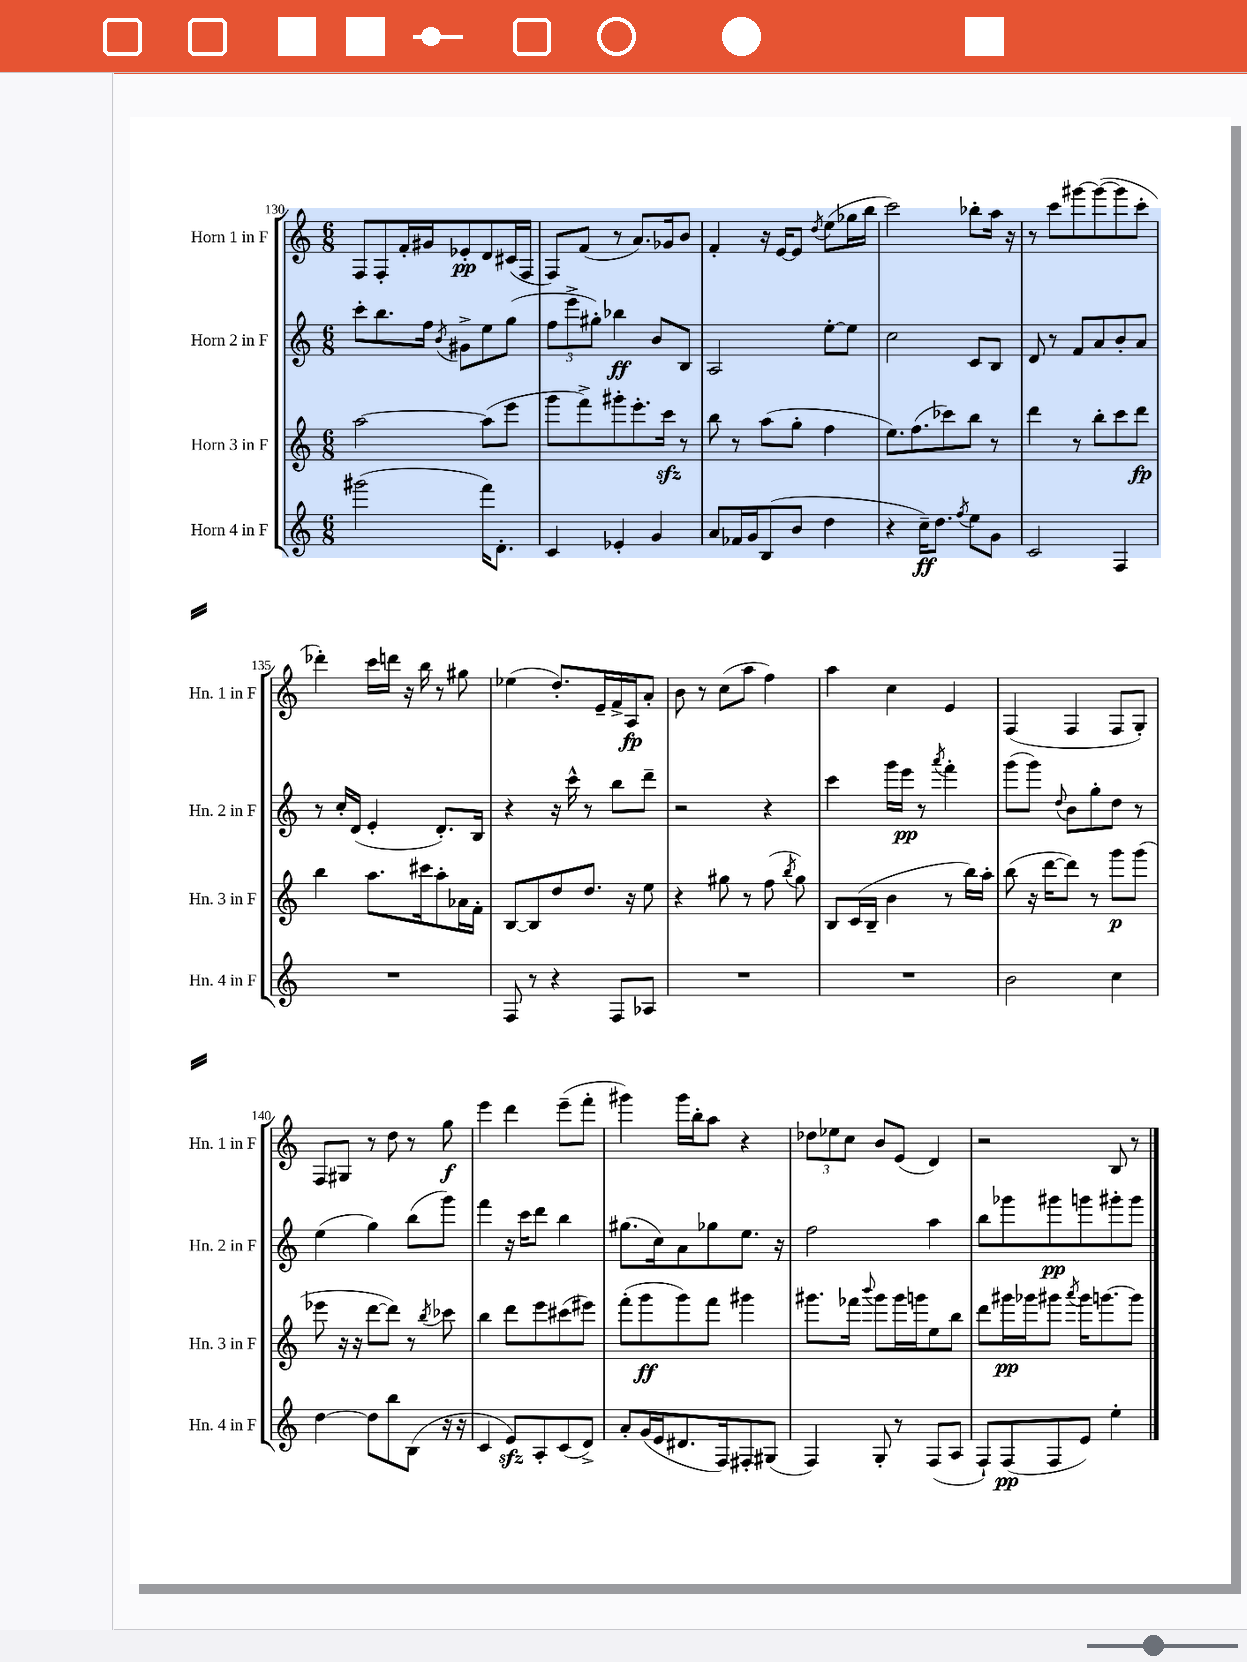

**kern	**kern	**kern	**kern
*staff4	*staff3	*staff2	*staff1
*clefG2	*clefG2	*clefG2	*clefG2
*k[]	*k[]	*k[]	*k[]
*M6/8	*M6/8	*M6/8	*M6/8
(2ggg#	[2aa	8ccc'	8F
.	.	8.bb	8F'
.	.	.	16f'
.	.	16ff	16g#
.	.	8qb	.
.	.	8g#^	8e-'
16fff)	(8aa]	8ee	8d
8.d'	.	.	.
.	8eee	(8gg	(16c#
.	.	.	16F
=	=	=	=
4c	8ggg	12ff	8F)
.	.	12eee^	.
.	8fff^)	.	(8f
.	.	12gg#')	.
4e-'	8ggg#'	4bb-	8r
.	8.eee'	.	8.a)
4g	.	8b	.
.	16ccc	.	16g-
.	8r	8B	8b
=	=	=	=
8a	8bb	2A	4f'
16f-	8r	.	.
16g	.	.	.
(8B	(8aa	.	16r
.	.	.	[16e
8b	8gg'	.	8e]
.	.	.	8qdd
4dd	4ff	[8ee'	(8ee
.	.	8ee]	16gg-
.	.	.	16bb
=	=	=	=
4r	8.ee)	2cc	2ccc)
.	(8.ff	.	.
16cc~)	.	.	.
8.dd	.	.	.
.	8ccc-)	.	.
8qff	.	.	.
8ee	8bb	8c	8bb-'
8g	8r	8B	16aa
.	.	.	16r
=	=	=	=
2c	4ddd	8d	8r
.	.	8r	8ccc
.	8r	8f	[8ggg#
.	8bb'	8a	(8ggg#_
4F	8ccc	8b'	8ggg#]
.	8ddd	8a	8ccc'
=	=	=	=
2.r	4bb	8r	4ddd-')
.	.	16cc'	.
.	.	(16d	.
.	8.aa	4e'	16ccc
.	.	.	16ddd
.	.	.	16r
.	16ccc#	.	16bb
.	8aa'	8.d')	8r
.	16a-	.	8gg#
.	16f'	16B	.
=	=	=	=
8F	[8B	4r	(4ee-
8r	8B]	.	.
4r	8dd	16r	8.dd')
.	.	16ccc^^	.
.	8.dd	8r	.
.	.	.	16e~
8F	.	8bb	16f^
.	16r	.	16A
8A-	8ee	8ddd~	8a'
=	=	=	=
2.r	4r	2r	8b
.	.	.	8r
.	8gg#	.	(8cc
.	8r	.	8aa
.	(8ff	4r	4ff)
.	8qbb	.	.
.	8gg#)	.	.
=	=	=	=
2.r	8B	4ccc	4aa
.	(16c	.	.
.	16B~	.	.
.	4b	16ggg	4cc
.	.	16eee	.
.	.	8r	.
.	.	8qaaa	.
.	8r	4fff'	4e
.	16bb)	.	.
.	16aa'	.	.
=	=	=	=
2b	(8bb	(8ggg	(4F
.	16r	8ggg)	.
.	[16ddd	.	.
.	.	8qqdd	.
.	8ddd])	8b	4F
.	8r	8gg'	.
4cc	8ggg	8dd	8F
.	(8ggg	8r	8G')
=	=	=	=
[4dd	8eee-	(4ee	8F
.	16r	.	8G#
.	16r	.	.
8dd]	[8ddd	4gg)	8r
8bb	8ddd])	.	8dd
(8B	8r	(8bb	8r
.	8qbb	.	.
16r	8ccc-	8ggg)	8gg
16r	.	.	.
=	=	=	=
4c	4bb	4fff	4eee
8e)	8ddd	16r	4ddd
.	.	16ccc	.
8A'	8eee	8ddd	.
(8c	(8ccc#	4bb	(8eee~
8d^)	8eee#)	.	8fff'
=	=	=	=
8a'	(8fff'	(8.gg#	4ggg#)
(16g	8ggg	.	.
16e	.	16cc)	.
8.d#	8ggg)	8a	16ggg#
.	.	.	16bb'
.	8fff	8gg-	8aa
16F)	.	.	.
8F#'	4ggg#	8.ee	4r
(8G#	.	.	.
.	.	16r	.
=	=	=	=
4F)	8.ggg#	2ff	12dd-
.	.	.	12ee-
.	.	.	12cc
.	16fff-	.	.
.	8qqbbb	.	.
8G'	8ggg#	.	8b
8r	16ggg#	.	(8e
.	16ggg	.	.
(8F	8ee	4aa	4d)
8A	8bb	.	.
=	=	=	=
8F`)	8ddd	8bb	2r
(8F	16ggg#	8ggg-	.
.	16ggg-	.	.
8F	8ggg#	8ggg#	.
.	8qaaa	.	.
8e)	16ggg#	8ggg	.
.	[8.ggg	.	.
4ee'	.	8ggg#'	8B
.	8ggg]	8ggg#	8r
==	==	==	==
*-	*-	*-	*-
